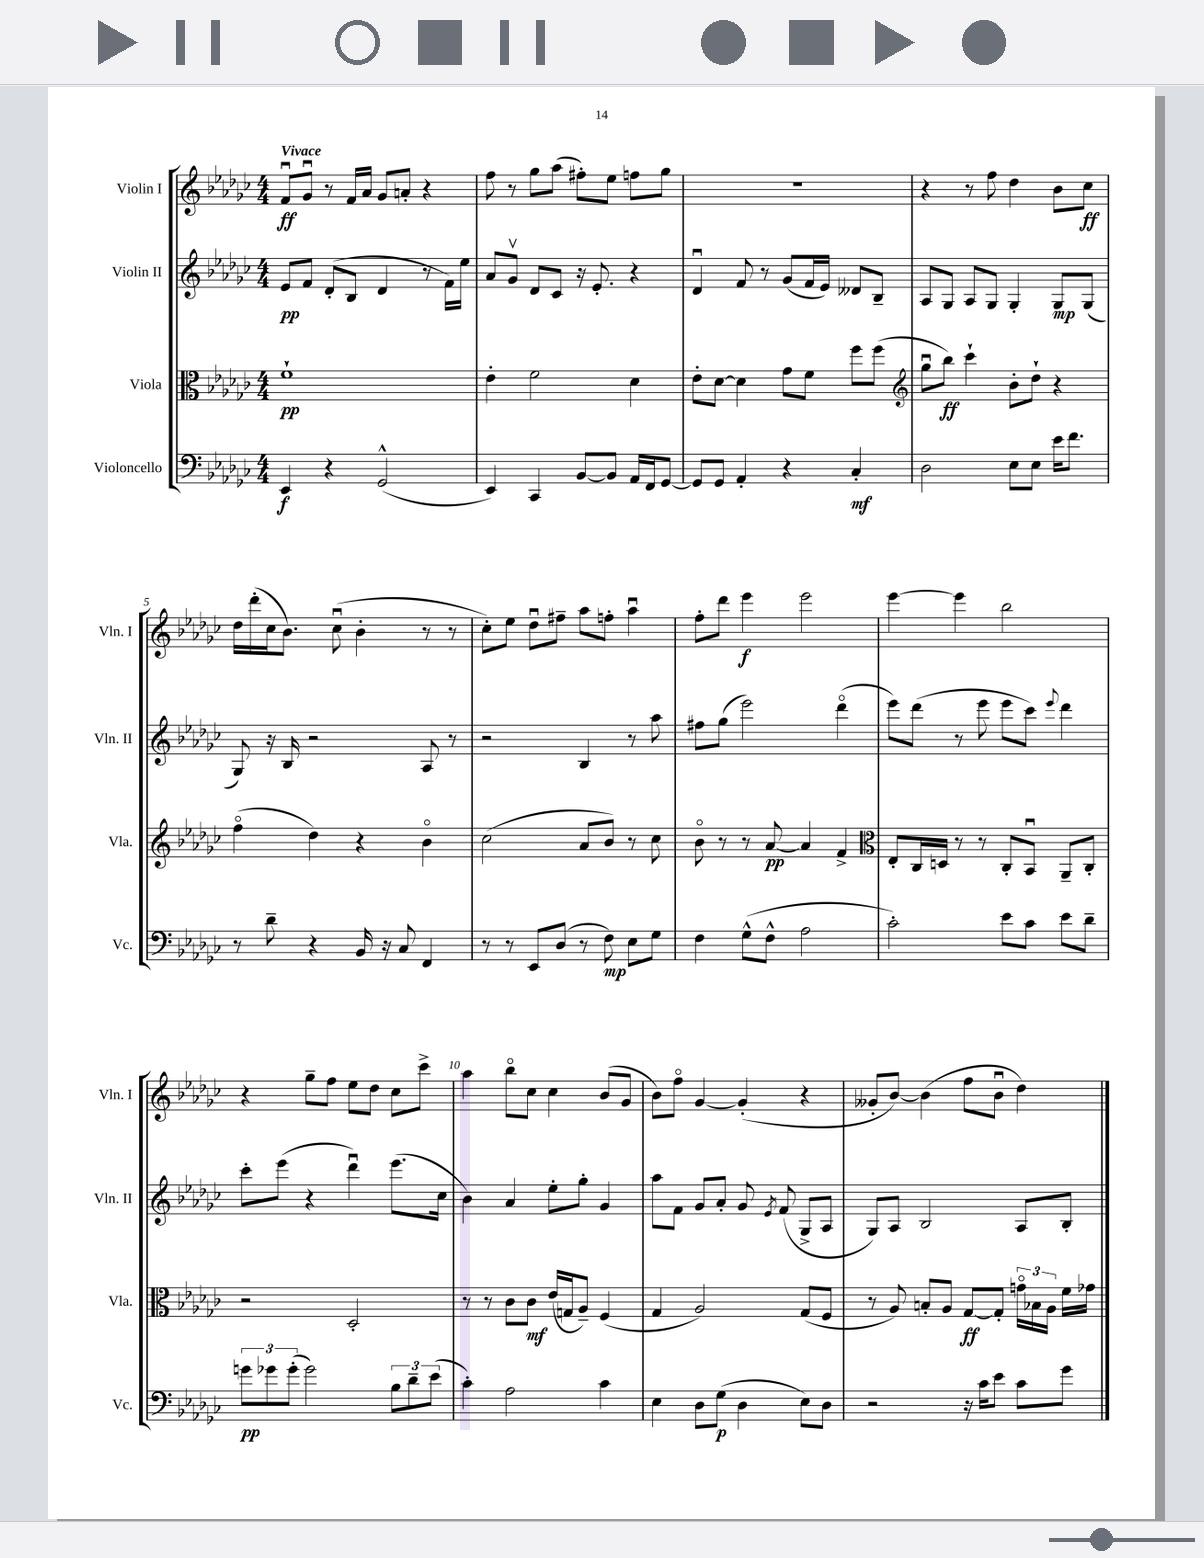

**kern	**kern	**kern	**kern
*staff4	*staff3	*staff2	*staff1
*clefF4	*clefC3	*clefG2	*clefG2
*k[b-e-a-d-g-c-]	*k[b-e-a-d-g-c-]	*k[b-e-a-d-g-c-]	*k[b-e-a-d-g-c-]
*M4/4	*M4/4	*M4/4	*M4/4
4EE-/	1f`	8e-/L	8fu/L
.	.	8f/J	8g-u/J
4r	.	(8d-'/L	8r
.	.	8B-/J	16f/LL
.	.	.	16a-/JJ
(2GG-^^/	.	4d-/	8g-/L
.	.	.	8a'/J
.	.	8r	4r
.	.	16f\LL)	.
.	.	16ee-\JJ	.
=	=	=	=
4EE-/)	4e-'\	8a-/L	8ff\
.	.	8g-v/J	8r
4CC-/	2f\	8d-/L	8gg-\L
.	.	8c-/J	(8aa-\J
[8BB-/L	.	16r	8ff#'\L)
.	.	8.e-'/	.
8BB-/]J	.	.	8ee-\J
16AA-/LL	4d-\	4r	8ff\L
16FF/J	.	.	.
[8GG-/J	.	.	8gg-\J
=	=	=	=
8GG-/]L	8e-'\L	4d-u/	1r
8GG-/J	[8d-\J	.	.
4AA-'/	4d-\]	8f/	.
.	.	8r	.
4r	8g-\L	(8g-/L	.
.	8f\J	16f/L	.
.	.	16e-/JJ)	.
4C-'/	8ff\L	8d--/L	.
.	(8ff\J	8B-~/J	.
=	=	=	=
*	*clefG2	*	*
2D-\	8gg-u\L	8A-/L	4r
.	8bb-\J)	8G-/J	.
.	4ccc-`\	8A-/L	8r
.	.	8G-/J	8ff\
8E-\L	8b-'\L	4G-'/	4dd-\
8E-\J	8dd-`\J	.	.
16e-\LK	4r	8G-/L	8b-\L
8.f\J	.	.	.
.	.	(8G-/J	8cc-\J
=	=	=	=
8r	(4ffo\	8G-/)	16dd-\LL
.	.	.	(16ddd-'\
8d-~\	.	16r	16cc-\J
.	.	16B-/	8.b-\J)
4r	4dd-\)	2r	.
.	.	.	(8cc-u\
16BB-/	4r	.	4b-'\
16r	.	.	.
8C-/	.	.	.
4FF/	4b-o\	8A-/	8r
.	.	8r	8r
=	=	=	=
8r	(2cc-\	2r	8cc-'\L)
8r	.	.	8ee-\J
8EE-/L	.	.	8dd-u\L
(8D-/J	.	.	8ff#~\J
8r	8a-/L	4B-/	8aa-\L
8F\)	8b-/J)	.	8ff'\J
8E-\L	8r	8r	4aa-u\
8G-\J	8cc-\	8aa-\	.
=	=	=	=
4F\	8b-o\	8ff#\L	8ff'\L
.	8r	(8gg-\J	8ddd-\J
(8G-^^\L	8r	2eee-\)	4eee-\
8F^^\J	[8a-/	.	.
2A-\	4a-/]	.	2eee-\
.	4f^/	(4ddd-o\	.
=	=	=	=
*	*clefC3	*	*
2c-'\)	8E-'/L	8eee-\L)	[4eee-\
.	16C-/L	(8ddd-\J	.
.	16D/JJ	.	.
.	8r	8r	4eee-\]
.	8r	8eee-\	.
8e-\L	8C-'/L	8eee-\L	2bb-\
8c-\J	8BB-u/J	8ccc-\J)	.
.	.	8qqeee-/	.
8e-\L	8AA-~/L	4ddd-\	.
8d-~\J	8C-'/J	.	.
=	=	=	=
12g\L	2r	8ccc-'\L	4r
12g-\	.	.	.
.	.	(8eee-\J	.
(12g-'\J	.	.	.
2g-\)	.	4r	8gg-~\L
.	.	.	8ff\J
.	2D-'/	4ddd-u\)	8ee-\L
.	.	.	8dd-\J
12B-\L	.	(8.eee-\L	8cc-\L
12d-~\	.	.	.
.	.	.	8ccc-^\J
(12e-\J	.	.	.
.	.	16cc-\Jk	.
=	=	=	=
4c-'\)	8r	4b-\)	4aa-\
.	8r	.	.
2A-\	8c-\L	4a-/	8bb-o\L
.	8c-\J	.	8cc-\J
.	(16e-/LL	8ee-'\L	4cc-\
.	16G/J	.	.
.	8A-~/J)	8gg-'\J	.
4c-\	(4F/	4g-/	(8b-/L
.	.	.	8g-/J
=	=	=	=
4E-\	4G-/	8aa-\L	8b-\L)
.	.	8f\J	8ffo\J
8D-\L	2A-/)	8g-/L	[4g-/
(8G-\J	.	8a-'/J	.
4D-\	.	8g-/	(4g-'/]
.	.	8qe-/	.
.	.	(8f/	.
8E-\L)	(8G-/L	8G-^/L	4r
8D-\J	8F/J	8A-/J	.
=	=	=	=
2r	8r	8G-/L)	8g--'/L
.	8A-/)	8A-/J	[8b-/J)
.	8B'/L	2B-/	(4b-\]
.	8A-/J	.	.
16r	[8G-/L	.	8ff\L
16c-\LK	.	.	.
8e-\J	8G-'/]J	.	8b-u\J
8c-\L	24go\LL	8A-/L	4dd-\)
.	24B-\	.	.
.	24A-\JJ	.	.
8g-\J	16f\LL	8B-'/J	.
.	16g-\JJ	.	.
==	==	==	==
*-	*-	*-	*-
